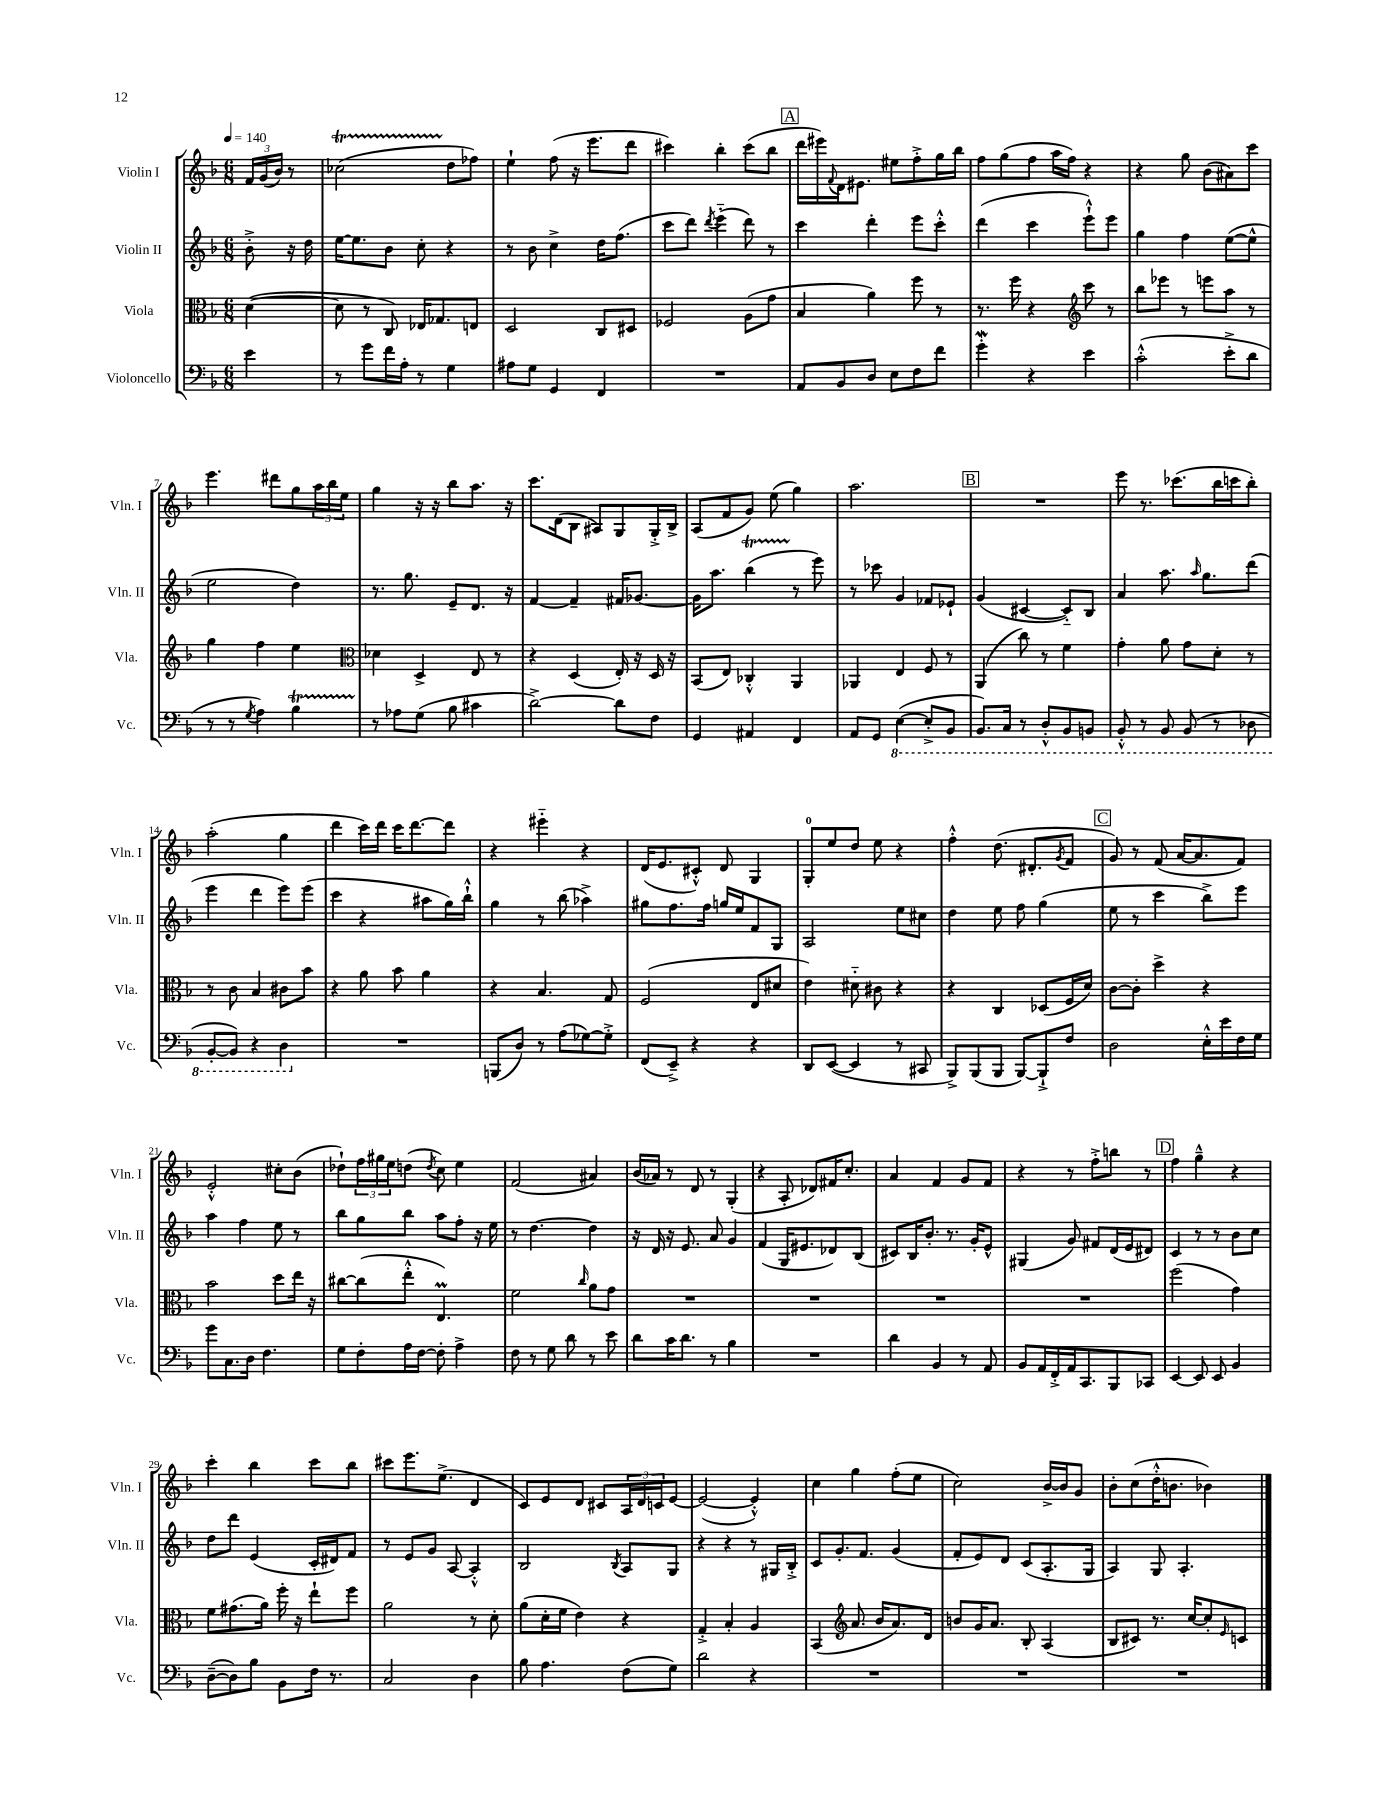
<<
\new StaffGroup <<
\new Staff = "s0" \with { instrumentName = "Violin I" shortInstrumentName = "Vln. I" } {
    \clef treble \key f \major \numericTimeSignature \time 6/8 \partial 4 \tempo 4 = 140
    \tuplet 3/2 { f'16 g'16( bes'16) } r8 |
    ces''2\startTrillSpan( d''8\stopTrillSpan fes''8) |
    e''4-! f''8( r16 e'''8. d'''8 |
    cis'''4) bes''4-. cis'''8( bes''8 |
    \mark \markup { \box "A" } d'''16 eis'''16) \appoggiatura { f'8 } d'16 eis'8. eis''8 f''8-.-> g''16 bes''16 |
    f''8 g''8( f''8 a''16 f''16) r4 |
    r4 g''8 bes'8( ais'8) c'''8 |
    e'''4. dis'''8 g''8 \tuplet 3/2 { a''16 bes''16 e''16 } |
    g''4 r16 r16 bes''8 a''8. r16 |
    c'''8. d'16( bes8 ais8) g8 g16-.-> bes16-> |
    a8( f'8 g'8) e''8( g''4) |
    a''2. |
    \mark \markup { \box "B" } R2. |
    e'''8 r8. ces'''8.( bes''16 c'''16 bes''8-.) |
    a''2-.( g''4 |
    d'''4 c'''16) d'''16 c'''16 d'''8.~ d'''8 |
    r4 eis'''4-_ r4 |
    d'16( e'8. cis'8-.-^) d'8 g4 |
    g8-0-. e''8 d''8 e''8 r4 |
    f''4-.-^ d''8.( dis'8.-. \acciaccatura { g'8 } f'8 |
    \mark \markup { \box "C" } g'8) r8 f'8( a'16~ a'8. f'8) |
    e'2-.-^ cis''8-. bes'8( |
    des''8-!) \tuplet 3/2 { f''16 gis''16 e''16 } d''8( \acciaccatura { d''8 } c''8) e''4 |
    f'2( ais'4) |
    bes'16( aes'16) r8 d'8 r8 g4-.( |
    r4 a8-. des'8) fis'16 c''8.-. |
    a'4 f'4 g'8 f'8 |
    r4 r8 f''8-.-> b''8 r8 |
    \mark \markup { \box "D" } f''4 g''4---^ r4 |
    c'''4-. bes''4 c'''8 bes''8 |
    cis'''8 e'''8. e''8.->( d'4 |
    c'8) e'8 d'8 cis'8 \tuplet 3/2 { a16 d'16 c'16 } e'8~ |
    e'2~( e'4-.-^) |
    c''4 g''4 f''8-.( e''8 |
    c''2) bes'16~-> bes'16 g'8 |
    bes'8-. c''8( d''16-.-^ b'8. bes'4) \bar "|." |
}
\new Staff = "s1" \with { instrumentName = "Violin II" shortInstrumentName = "Vln. II" } {
    \clef treble \key f \major \numericTimeSignature \time 6/8 \partial 4
    bes'8-.-> r16 d''16 |
    e''16~ e''8. bes'8 c''8-. r4 |
    r8 bes'8 c''4-> d''16 f''8.( |
    c'''8 d'''8) \acciaccatura { d'''8 } e'''4-_( d'''8) r8 |
    \mark \markup { \box "A" } c'''4 d'''4-. e'''8 c'''8-.-^ |
    d'''4( c'''4 e'''8-!-^) e'''8 |
    g''4 f''4 e''8~( e''8-^ |
    e''2 d''4) |
    r8. g''8. e'8-- d'8. r16 |
    f'4~ f'4-- fis'16 ges'8.~ |
    ges'16 a''8. bes''4\startTrillSpan( r8\stopTrillSpan e'''8) |
    r8 ces'''8 g'4 fes'8 ees'8-! |
    \mark \markup { \box "B" } g'4( cis'4~ cis'8-_) bes8 |
    a'4 a''8. \grace { a''16 } g''8. d'''8( |
    e'''4 d'''4 e'''8) e'''8( |
    c'''4 r4 ais''8 g''16) bes''16-!-^ |
    g''4 r8 bes''8( aes''4->) |
    gis''8 f''8. f''16 g''16 e''16 f'8 g8 |
    a2 e''8 cis''8 |
    d''4 e''8 f''8 g''4( |
    \mark \markup { \box "C" } e''8 r8 c'''4 bes''8->) e'''8 |
    a''4 f''4 e''8 r8 |
    bes''8 g''8 bes''8 a''8 f''8-. r16 e''16 |
    r8 d''4.~ d''4 |
    r16 d'16 r16 e'8. a'8 g'4 |
    f'4( g16 eis'8. des'8) bes8( |
    cis'8) bes16 bes'8.-. r8. g'16-. e'8-^ |
    gis4( g'8) fis'8 d'16( e'16 dis'8) |
    \mark \markup { \box "D" } c'4 r8 r8 bes'8 c''8 |
    d''8 d'''8 e'4( c'16-. dis'16) f'8 |
    r8 e'8 g'8 a8~ a4-.-^ |
    bes2 \acciaccatura { bes8 } a8 g8 |
    r4 r4 r8 gis16 bes16-.-> |
    c'8 g'8.-. f'8. g'4( |
    f'8-. e'8) d'8 c'8( a8.-. g16 |
    a4) g8 a4.-. \bar "|." |
}
\new Staff = "s2" \with { instrumentName = "Viola" shortInstrumentName = "Vla." } {
    \clef alto \key f \major \numericTimeSignature \time 6/8 \partial 4
    d'4~( |
    d'8 r8 c8) ees16 ges8. e8 |
    d2 c8 dis8 |
    fes2 a8( g'8 |
    \mark \markup { \box "A" } bes4 a'4) f''8 r8 |
    r8. f''16 r4 \clef treble c'''8 r8 |
    bes''8 ees'''8 r8 e'''8 a''8 r8 |
    g''4 f''4 e''4 |
    \clef alto des'4 d4-> e8 r8 |
    r4 d4( e16-.) r16 d16 r16 |
    bes,8( e8) ces4-.-^ a,4 |
    aes,4 e4 f8 r8 |
    \mark \markup { \box "B" } a,4( c''8) r8 f'4 |
    g'4-. a'8 g'8 d'8-. r8 |
    r8 c'8 bes4 cis'8 bes'8 |
    r4 a'8 bes'8 a'4 |
    r4 bes4. g8 |
    f2( e8 dis'8 |
    e'4) dis'8-_ cis'8 r4 |
    r4 c4 des8( f16 d'16) |
    \mark \markup { \box "C" } c'8~ c'8-. d''4-> r4 |
    bes'2 d''8 e''16 r16 |
    cis''8~ cis''8( e''8-.-^ e4.\prall) |
    f'2 \grace { c''16 } a'8 g'8 |
    R2. |
    R2. |
    R2. |
    R2. |
    \mark \markup { \box "D" } f''2( g'4) |
    f'8 gis'8.( a'16) f''16-. r16 e''8-! f''8 |
    a'2 r8 d'8-. |
    a'8( d'16-. f'16 e'4) r4 |
    g4-.-> bes4-. a4 |
    bes,4( \clef treble a'8. bes'16 a'8.) d'16 |
    b'8 g'16 a'8. bes8-. a4( |
    bes8 cis'8) r8. c''16~ c''8-. \grace { e'16 } c'8 \bar "|." |
}
\new Staff = "s3" \with { instrumentName = "Violoncello" shortInstrumentName = "Vc." } {
    \clef bass \key f \major \numericTimeSignature \time 6/8 \partial 4
    e'4 |
    r8 g'8 f'16 a16-. r8 g4 |
    ais8 g8 g,4 f,4 |
    R2. |
    \mark \markup { \box "A" } a,8 bes,8 d8 e8 f8 f'8 |
    g'4-.\mordent r4 e'4 |
    c'2-.-^( e'8-.-> d'8 |
    r8 r8 \acciaccatura { g8 } a4) bes4\startTrillSpan |
    r8\stopTrillSpan aes8 g8( bes8 cis'4 |
    d'2~->) d'8 f8 |
    g,4 ais,4 f,4 |
    a,8 g,8 \ottava #-1 e,4~( e,8-.-> bes,,8 |
    \mark \markup { \box "B" } bes,,8.) c,16 r8 d,8-.-^ bes,,8 b,,8 |
    bes,,8-.-^ r8 bes,,8 bes,,8( r8 des,8 |
    bes,,8~-. bes,,8) r4 d,4 \ottava #0 |
    R2. |
    b,,8( d8) r8 a8( ges8~) ges8-.-> |
    f,8( e,8--->) r4 r4 |
    d,8 e,8~( e,4 r8 cis,8 |
    bes,,8->) bes,,8( bes,,8 bes,,8~) bes,,8-!-> f8 |
    \mark \markup { \box "C" } d2 e16-.-^ e'16 f16 g16 |
    g'8 c8. d16 f4. |
    g8 f8-. a16 f16~ f8-. a4-> |
    f8 r8 g8 d'8 r8 e'8 |
    d'8 c'16 d'8. r8 bes4 |
    R2. |
    d'4 bes,4 r8 a,8 |
    bes,8 a,16 f,16-.-> a,16 c,8. bes,,8 ces,8 |
    \mark \markup { \box "D" } e,4~ e,8 e,8 bes,4 |
    d8~--( d8) bes8 bes,8 f16 r8. |
    c2 d4 |
    bes8 a4. f8( g8) |
    d'2 r4 |
    R2. |
    R2. |
    R2. \bar "|." |
}
>>
>>
